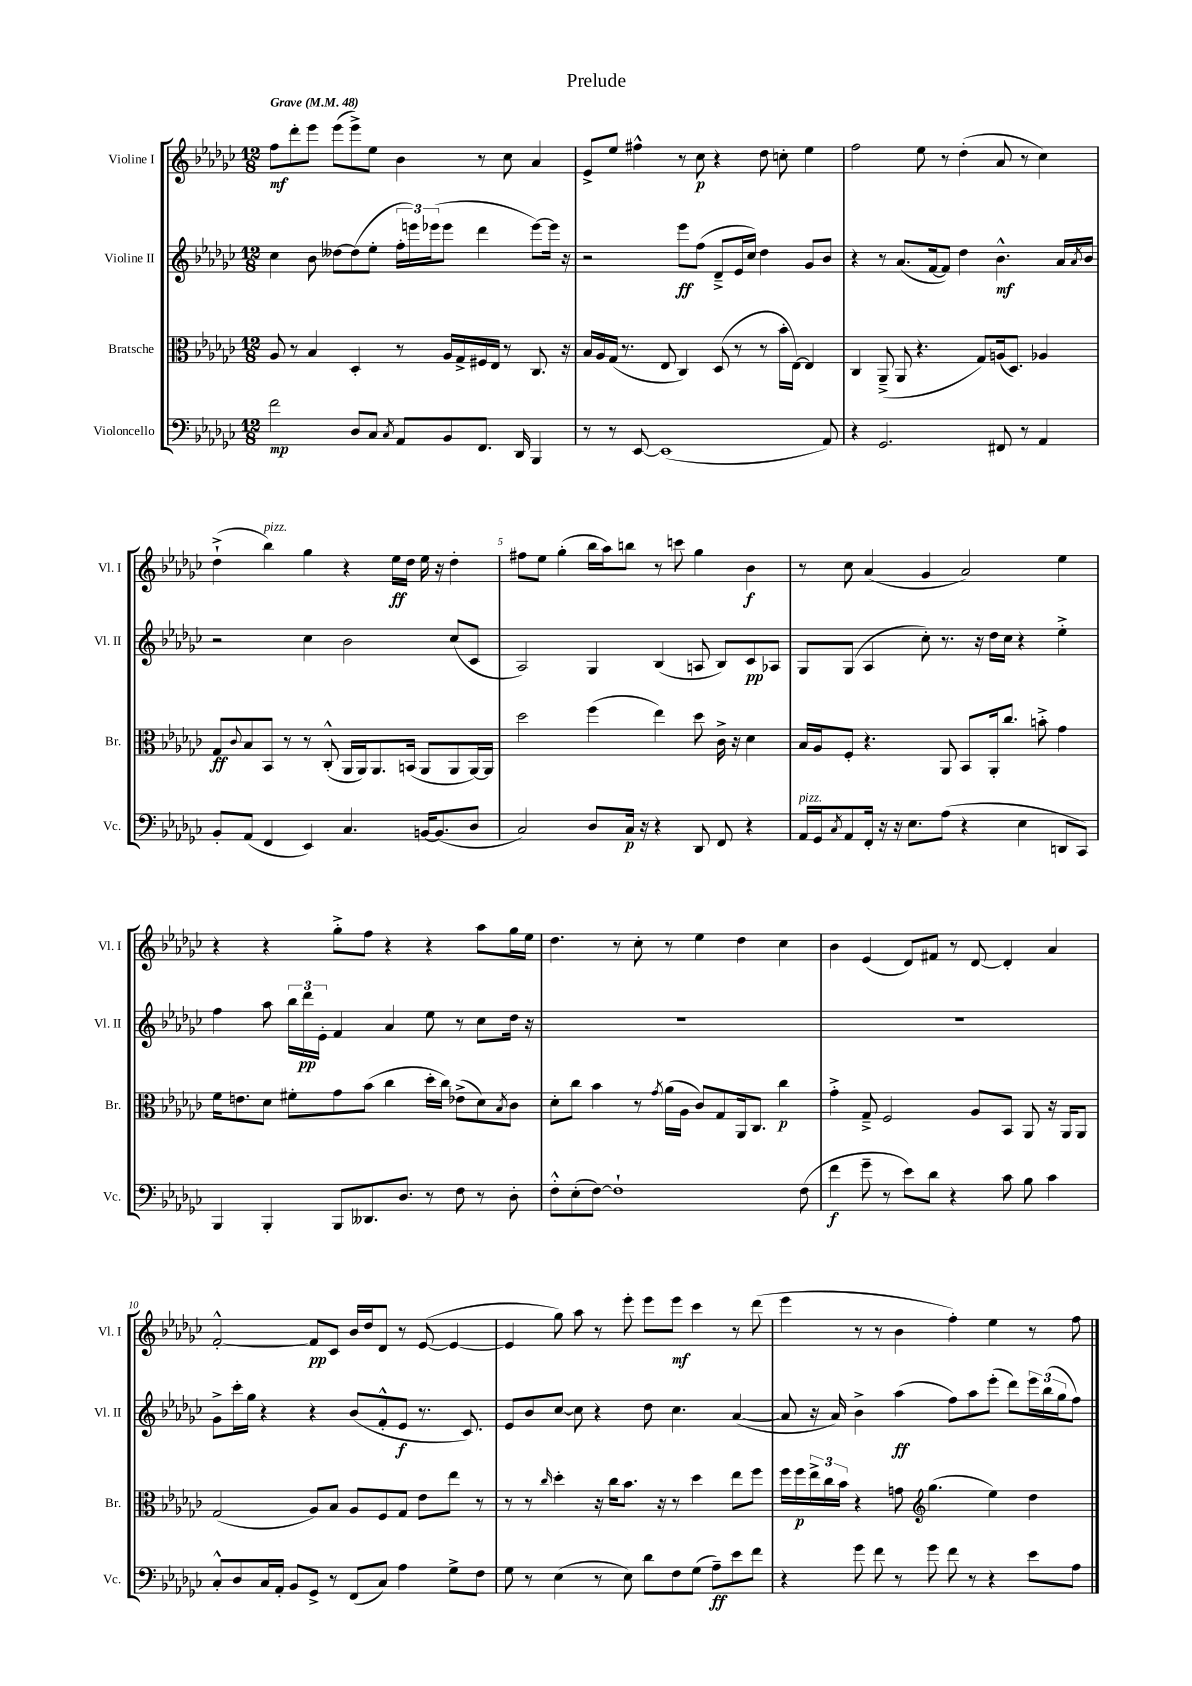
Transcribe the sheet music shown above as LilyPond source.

\header { title = "Prelude" }
<<
\new StaffGroup <<
\new Staff = "s0" \with { instrumentName = "Violine I" shortInstrumentName = "Vl. I" } {
    \clef treble \key ges \major \numericTimeSignature \time 12/8 \tempo "Grave" 4 = 48
    f''8\mf des'''8-. ees'''8 ees'''8( ees'''8->) ees''8 bes'4 r8 ces''8 aes'4 |
    ees'8-> ees''8 fis''4-^ r8 ces''8\p r4 des''8 c''8-. ees''4 |
    f''2 ees''8 r8 des''4-.( aes'8 r8 ces''4) |
    des''4-!->( bes''4^\markup { \italic "pizz." }) ges''4 r4 ees''16\ff des''16 ees''16 r16 des''4-. |
    fis''8 ees''8 ges''4-.( bes''16 aes''16) b''8 r8 c'''8 ges''4 bes'4\f |
    r8 ces''8 aes'4( ges'4 aes'2) ees''4 |
    r4 r4 ges''8-.-> f''8 r4 r4 aes''8 ges''16 ees''16 |
    des''4. r8 ces''8-. r8 ees''4 des''4 ces''4 |
    bes'4 ees'4( des'8) fis'8 r8 des'8~ des'4-. aes'4 |
    f'2~-.-^ f'8\pp ces'8 bes'16 des''16 des'8 r8 ees'8~( ees'4~ |
    ees'4 ges''8) aes''8 r8 ees'''8-. ees'''8 ees'''8\mf ces'''4 r8 des'''8( |
    ees'''4 r8 r8 bes'4 f''4-.) ees''4 r8 f''8 \bar "|." |
}
\new Staff = "s1" \with { instrumentName = "Violine II" shortInstrumentName = "Vl. II" } {
    \clef treble \key ges \major \numericTimeSignature \time 12/8
    ces''4 bes'8 deses''8~ deses''8( ees''8-. \tuplet 3/2 { f''16-. e'''16) ees'''16( } ees'''8 des'''4 ees'''8~) ees'''16 r16 |
    r2 ees'''8\ff f''8( des'8---> ees'16 ces''16) des''4 ges'8 bes'8 |
    r4 r8 aes'8.( f'16~ f'8) des''4 bes'4.-^\mf aes'16 \acciaccatura { aes'8 } bes'16 |
    r2 ces''4 bes'2 ces''8( ces'8 |
    aes2) ges4 bes4( a8 bes8) ces'8\pp aes8 |
    ges8 ges8( aes4 ces''8-.) r8. r16 des''16 ces''16 r4 ees''4-.-> |
    f''4 aes''8 \tuplet 3/2 { bes''16 des'''16\pp ees'16-. } f'4 aes'4 ees''8 r8 ces''8 des''16 r16 |
    R1. |
    R1. |
    ges'8-> ces'''16-. ges''16 r4 r4 bes'8( f'8-.-^ ees'8\f r8. ces'8.) |
    ees'8 bes'8 ces''8~ ces''8 r4 des''8 ces''4. aes'4~( |
    aes'8 r16 aes'16) bes'4-> aes''4\ff( f''8) aes''8 ees'''8-.( des'''8) \tuplet 3/2 { ees'''16 bes''16( ges''16 } f''8) \bar "|." |
}
\new Staff = "s2" \with { instrumentName = "Bratsche" shortInstrumentName = "Br." } {
    \clef alto \key ges \major \numericTimeSignature \time 12/8
    aes8 r8 bes4 des4-. r8 aes16 ges16-> fis16 ees16 r8 ces8. r16 |
    bes16 aes16 ges16( r8. ees8 ces4) des8( r8 r8 bes'16-. ees16~) ees4 |
    ces4 aes,8--->( aes,8 r4. ges8) a16( des8.) aes4 |
    ges8\ff \appoggiatura { ces'8 } bes8 bes,8 r8 r8 ces8-.-^( aes,16 aes,16) aes,8. b,16( aes,8 aes,8 aes,16~) aes,16 |
    des''2 f''4( ees''4) des''8 ces'16-> r16 des'4 |
    bes16 aes16 f8-. r4. aes,8 bes,8 aes,16-. ces''8. b'8-.-> ges'4 |
    f'16 e'8. des'8 fis'8-. ges'8 bes'8( ces''4 des''16-. ces''16) ees'8->( des'8) \acciaccatura { bes8 } ces'8 |
    des'8-. ces''8 bes'4 r8 \acciaccatura { ges'8 } aes'16( aes16 ces'8) ges8 aes,16 ces8. ces''4\p |
    ges'4-.-> ges8---> f2 aes8 bes,8 aes,8 r16 aes,16 aes,8 |
    ges2( aes8) bes8 aes8 f8 ges8 ees'8 ees''8 r8 |
    r8 r8 \grace { ces''16 } des''4-. r16 ces''16 bes'8. r16 r8 des''4 ees''8 f''8 |
    f''16 f''16\p \tuplet 3/2 { ees''16-> ces''16 bes'16 } r4 g'8 \clef treble ges''4.( ees''4) des''4 \bar "|." |
}
\new Staff = "s3" \with { instrumentName = "Violoncello" shortInstrumentName = "Vc." } {
    \clef bass \key ges \major \numericTimeSignature \time 12/8
    f'2\mp des8 ces8 \acciaccatura { ces8 } aes,8 bes,8 f,8. des,16 bes,,4 |
    r8 r8 ees,8~ ees,1( aes,8) |
    r4 ges,2. fis,8 r8 aes,4 |
    bes,8-. aes,8( f,4 ees,4) ces4. b,16~ b,8.( des8 |
    ces2) des8 ces16\p r16 r4 des,8 f,8 r4 |
    aes,16^\markup { \italic "pizz." } ges,16 \acciaccatura { ces8 } aes,8 f,16-. r16 r16 ees8. aes8( r4 ees4 d,8 ces,8) |
    bes,,4 bes,,4-. bes,,8 deses,8. des8. r8 f8 r8 des8-. |
    f8-.-^ ees8-.( f8~) f1-! f8( |
    f'4\f ges'8-- r8 ees'8) des'8 r4 ces'8 bes8 ces'4 |
    ces8-.-^ des8 ces16 aes,16-. bes,8 ges,8-> r8 f,8( ces8) aes4 ges8-> f8 |
    ges8 r8 ees4( r8 ees8) des'8 f8 ges8( aes8--\ff) ees'8 f'8 |
    r4 ges'8 f'8 r8 ges'8 f'8 r8 r4 ees'8 aes8 \bar "|." |
}
>>
>>
\layout { \context { \Score \override BarNumber.break-visibility = ##(#f #t #t) barNumberVisibility = #(every-nth-bar-number-visible 5) } }
